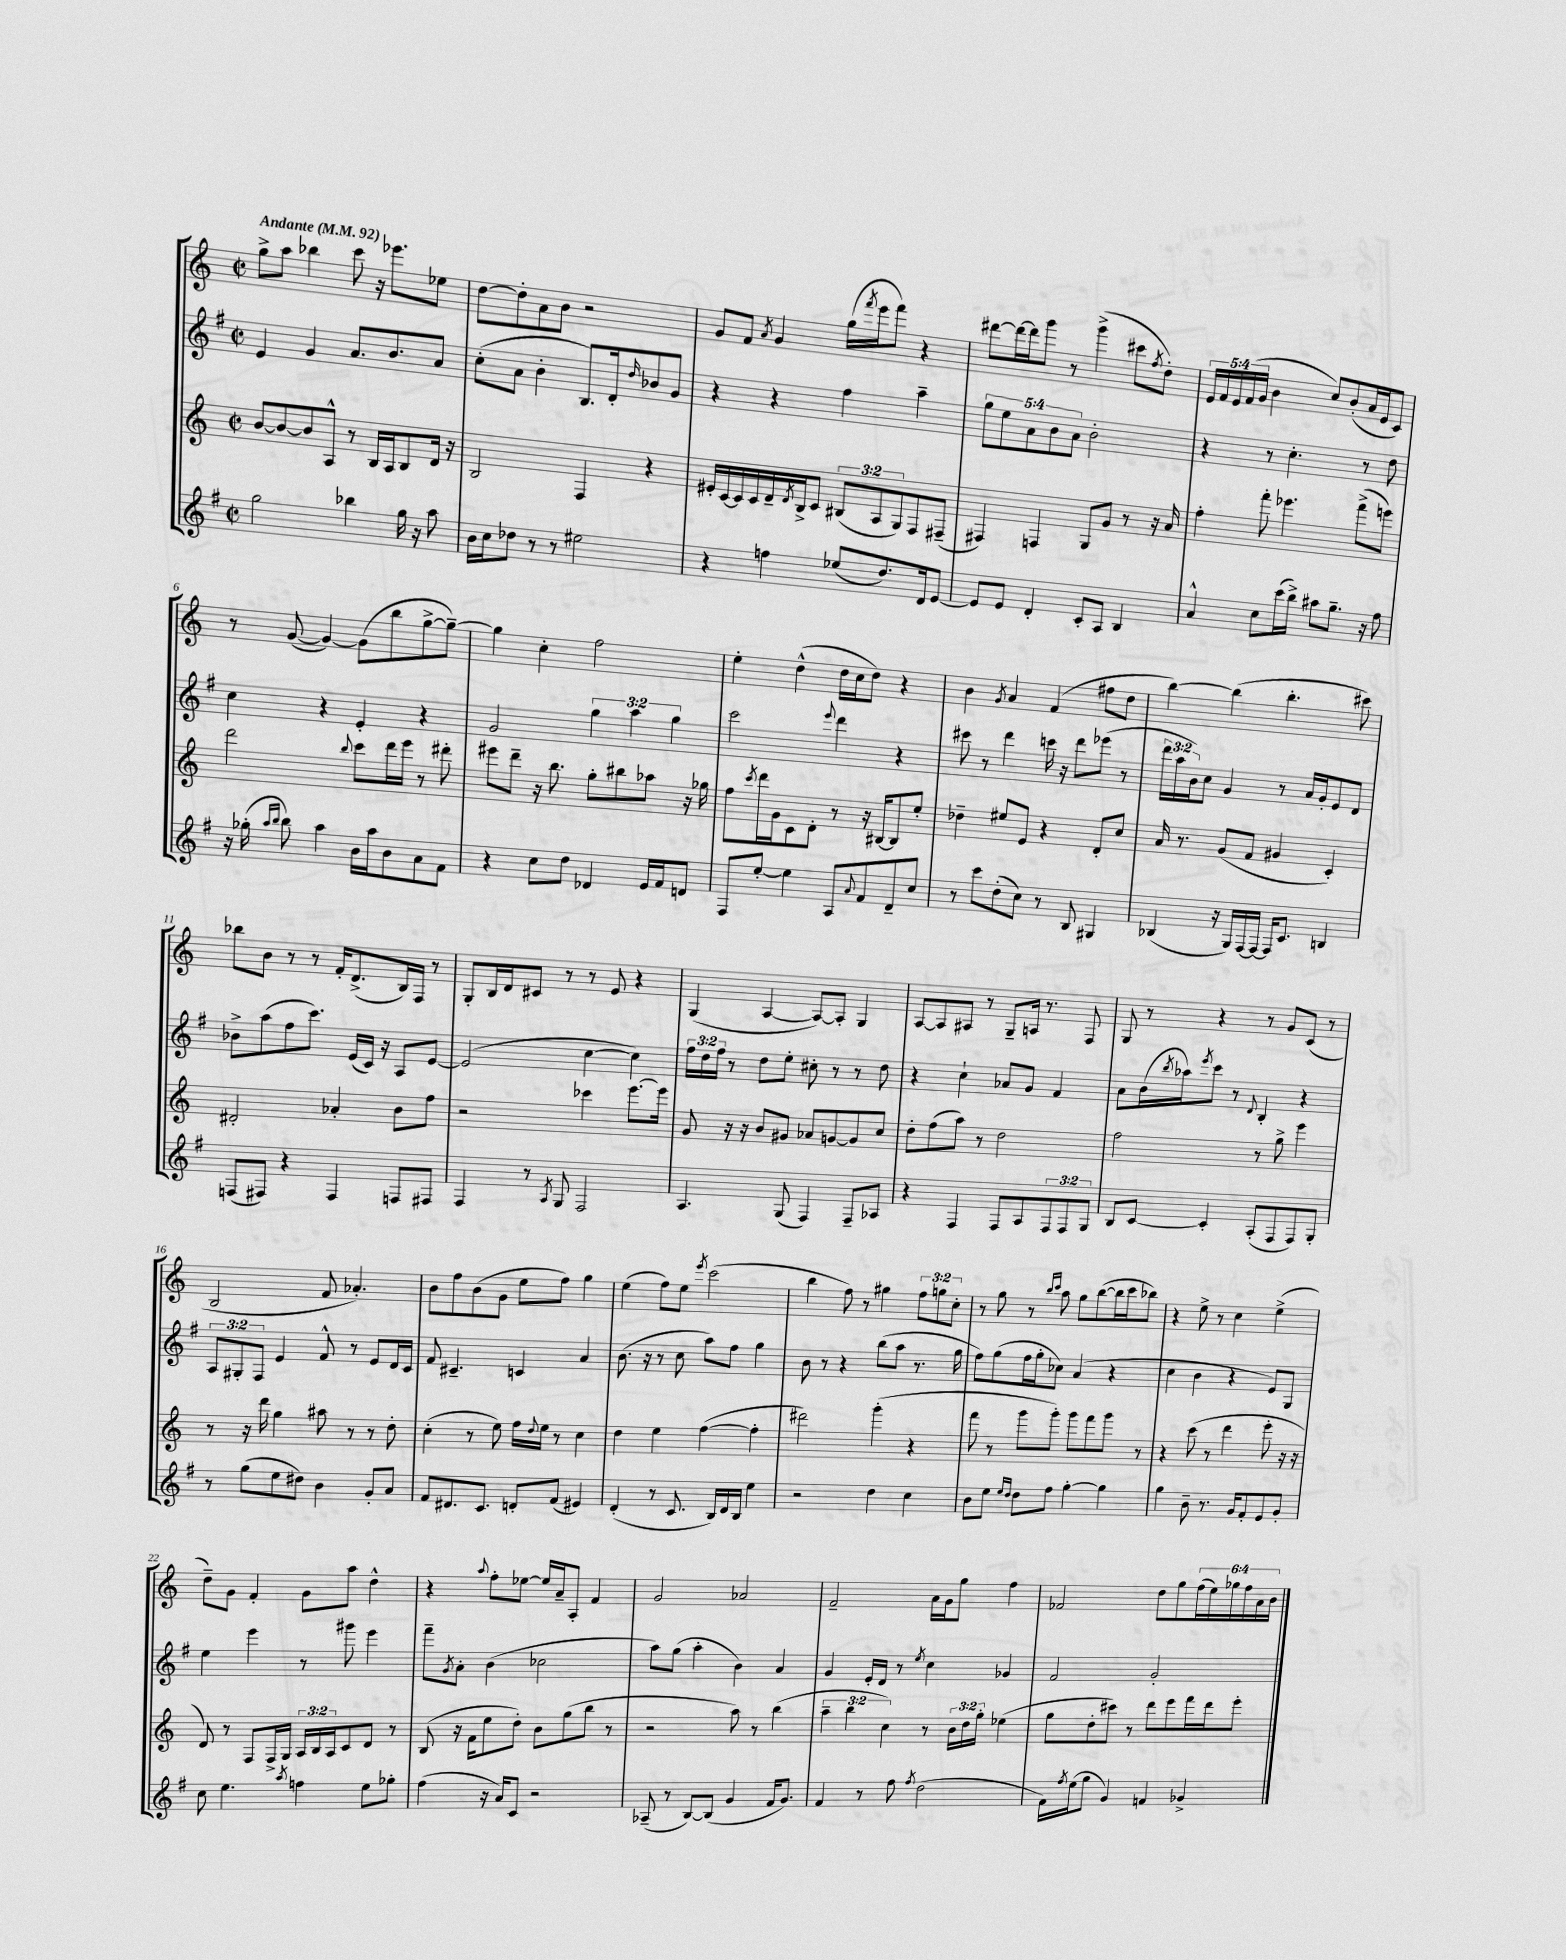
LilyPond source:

<<
\new StaffGroup <<
\new Staff = "s0" {
    \clef treble \key c \major \defaultTimeSignature \time 2/2 \override Staff.TupletNumber.text = #tuplet-number::calc-fraction-text \tempo "Andante" 4 = 92
    g''8-> a''8 bes''4 c'''8 r16 ees'''8. ees''8 |
    d''8~ d''8-. a'8 b'8 r2 |
    g'8 f'8 \acciaccatura { a'8 } g'4 g''16( \acciaccatura { f'''8 } e'''16 f'''8) r4 |
    dis'''8~ dis'''16~ dis'''16 g'''8 r8 g'''4->( cis'''8 \acciaccatura { f''8 } d''8-.) |
    \tuplet 5/4 { e'16 f'16 e'16 f'16( g'16 } b'4 c''8) b'8-.( a'16 e'16 c'8) |
    r8 g'8~( g'4~) g'8( b''8 g''8~-> g''8~--) |
    g''4 c''4-. f''2 |
    e''4-. d''4-^( d''16 c''16 d''8) r4 |
    b'4 \acciaccatura { g'8 } a'4 f'4( fis''8 d''8 |
    b''4~) b''4( b''4.-. cis'''8) |
    bes''8 b'8 r8 r8 f'16-. d'8.->( b16) f16 r8 |
    g8-. b16 d'16 cis'8 r8 r8 e'8 r4 |
    g4( a4~ a8~) a8-. g4 |
    a8~ a8 ais8 r8 g8-- a16 r8. f8 |
    g8 r8 r4 r8 g'8 c'8( r8 |
    b2 f'8 aes'4.-.) |
    b'8 f''8 b'8( g'8 e''8 f''8) g''4 |
    e''4( f''8) e''8 \acciaccatura { e'''8 } c'''2( |
    b''4 f''8) r8 gis''4 \tuplet 3/2 { f''8 g''8 c''8-. } |
    r8 g''8 r8 \grace { b''16 c'''16 } a''8 g''8 b''8~( b''16 c'''16 bes''8) |
    r4 e''8-> r8 c''4 e''4->( |
    d''8--) g'8 f'4-. g'8 a''8 d''4-^ |
    r4 \appoggiatura { a''8 } f''8-. ees''8~ ees''16 a'16-- a8-. f'4 |
    g'2 aes'2 |
    f'2-- a'16 g'16 g''8 f''4 |
    fes'2 d''8 g''8 \tuplet 6/4 { f''16( e''16) ges''16 f''16 a'16 b'16 } \bar "|." |
}
\new Staff = "s1" {
    \clef treble \key g \major \defaultTimeSignature \time 2/2 \override Staff.TupletNumber.text = #tuplet-number::calc-fraction-text
    e'4 g'4 a'8. b'8. a'8 |
    c''8-.( a'8 b'4-. b8.) d'16-. \grace { d''16 } bes'8 g'8 |
    r4 r4 fis''4 a''4-- |
    \tuplet 5/4 { g''8 e''8 a'8 b'8 a'8 } b'2-. |
    r4 r8 c''4.-. r8 d''8 |
    c''4 r4 e'4-. r4 |
    g'2 \tuplet 3/2 { g''4 a''4 g''4 } |
    c'''2 \appoggiatura { e'''8 } d'''4 r4 |
    cis'''8 r8 d'''4 c'''16 r16 d'''8 ees'''8( r8 |
    \tuplet 3/2 { d'''16 a''16 b'16) } c''8 g'4 r8 a'16 g'16-. e'8 d'8 |
    bes'8-> a''8( fis''8 c'''8.) e'16( c'16) r16 a8 e'8~ |
    e'2( c''4~ c''4) |
    \tuplet 3/2 { fis''16 d''16 fis''16 } r8 d''8 e''8-. cis''8-. r8 r8 d''8 |
    r4 c''4-! aes'8 g'8 fis'4 |
    a'8 b'16( \acciaccatura { b''8 } aes''16) \acciaccatura { e'''8 } c'''8 r8 \appoggiatura { d'8 } b4-. r4 |
    \tuplet 3/2 { a8 gis8-. fis8 } e'4 fis'8-^ r8 e'8 d'16 c'16 |
    fis'8 cis'4.-- c'4 a'4 |
    b'8.( r16 r8 c''8 a''8) fis''8 g''4 |
    b'8 r8 r4 b''8( a''8 r8. g''16 |
    fis''8) g''8( fis''16 g''16-. ces''8) a'4( r4 |
    c''4 b'4 r4 e'8) g8 |
    e''4 e'''4 r8 gis'''8 e'''4 |
    fis'''8-- \acciaccatura { g'8 } a'8-. b'4( ces''2 |
    a''8) g''8( a''4-. b'4) a'4 |
    g'4 e'16-. d'16 r8 \acciaccatura { e''8 } c''4 ges'4 |
    fis'2 g'2-. \bar "|." |
}
\new Staff = "s2" {
    \clef treble \key c \major \defaultTimeSignature \time 2/2 \override Staff.TupletNumber.text = #tuplet-number::calc-fraction-text
    b'8~ b'8~ b'8 a8-^ r8 b16 a16 b8 d'16 r16 |
    b2 f4 r4 |
    eis'16-. c'16~ c'16 c'16 d'16-- \acciaccatura { d'8 } b16-> c'8 \tuplet 3/2 { bis8( a8 g8) } f8 fis8--( |
    fis4) f4 g8 g'8 r8 r16 a'16 |
    f''4-. f'''8-. ees'''4. f'''8->( e'''8) |
    d'''2 \appoggiatura { b''8 } c'''8 d'''16 e'''16 r8 dis'''8-. |
    eis'''8 d'''8-- r16 b''8. g''8-. bis''8 aes''8 r16 ges''16 |
    f''8 \acciaccatura { c'''8 } d'''16 g'16 c'8 d'8-. r8 r16 bis16~ bis8 e''8-. |
    des''4-- eis''8 e'8 r4 d'8-. c''8 |
    a'16 r8. g'8( f'8 gis'4 c'4-.) |
    dis'2-. aes'4-. b'8 f''8 |
    r2 ces'''4 e'''8.~ e'''16 |
    g'8 r16 r16 b'8 gis'8 aes'8 g'8~ g'8 c''8 |
    d''8-. f''8( a''8) r8 d''2 |
    f''2 r8 g''8-> e'''4 |
    r8 r16 d'''16 g''4 ais''8 r8 r8 d''8-. |
    c''4-.( r8 e''8) f''16 \appoggiatura { d''8 } e''16 r8 c''4 |
    d''4 e''4 f''4~( f''4-. |
    dis'''2) g'''4-.( r4 |
    f'''8 r8 g'''8 g'''8-.) g'''8 f'''8 g'''8 r8 |
    r4 c'''8( r8 d'''4 e'''8-. r16 r16 |
    d'8) r8 f8 f16-> g16 \tuplet 3/2 { a16 b16 a16 } c'8 d'8 r8 |
    b8( r16 f'16 e''8 d''8-.) b'8 g''8( b''8 r8 |
    r2 a''8) r8 b''4( |
    \tuplet 3/2 { a''4-- b''4 c''4) } r8 \tuplet 3/2 { b'16 d''16 g''16-. } ees''4( |
    g''8 d''8-. cis'''8) r8 d'''8 e'''8 f'''16 d'''16 e'''8-. \bar "|." |
}
\new Staff = "s3" {
    \clef treble \key g \major \defaultTimeSignature \time 2/2 \override Staff.TupletNumber.text = #tuplet-number::calc-fraction-text
    g''2 bes''4 g''16 r16 a''8 |
    b'16 c''16 des''8 r8 r8 eis''2 |
    r4 f''4 ees''8( d''8.) d'16 e'8~ |
    e'8 e'8 d'4-. c'8-. a8 b4 |
    a'4-^ c''8 c'''16( b''16->) ais''8 g''8.-- r16 fis''8 |
    r16 ges''16-.( \grace { a''16 b''16 } b''8) a''4 b'16 a''16 b'8 a'8 fis'8 |
    r4 c''8 d''8 des'4 e'16 fis'16 d'8 |
    fis8 e''8~-. e''4 a8 \appoggiatura { a'8 } fis'8 d'8-- c''8 |
    r8 c'''8 d''8-.( c''8) r8 b8 gis4 |
    bes4( r16 g16) fis16~ fis16~ fis16 c'8. b4 |
    f8( fis8) r4 fis4 f8 fis8 |
    fis4 r8 \acciaccatura { a8 } g8 fis2 |
    a4. g8( fis4) fis8-- aes8 |
    r4 fis4 fis8 a8 \tuplet 3/2 { fis8 fis8 g8 } |
    b8 c'8~ c'4-. a8-.( fis8 fis8) g8-. |
    r8 g''8( e''8 dis''8) b'4 g'8-. a'8 |
    fis'8 dis'8. c'8. d'8-. fis'8( eis'4) |
    d'4-.( r8 c'8. b16) d'16 b16 e''4 |
    r2 d''4 c''4 |
    b'8 e''8 \grace { e''16 d''16 } d''8 fis''8 g''4~-. g''4 |
    g''4 b'8-- r8. g'16 fis'8-. e'8 g'8-. |
    c''8 e''4. \acciaccatura { a''8 } f''4 e''8 ges''8-. |
    fis''4( r16 a'16) c'8 r2 |
    aes8--( r8 b8~) b8( g'4 fis'16 g'8.) |
    fis'4 r8 fis''8 \acciaccatura { fis''8 } d''2( |
    fis'16) \acciaccatura { fis''8 } e''16( g''8 g'4) f'4 ges'4-> \bar "|." |
}
>>
>>
